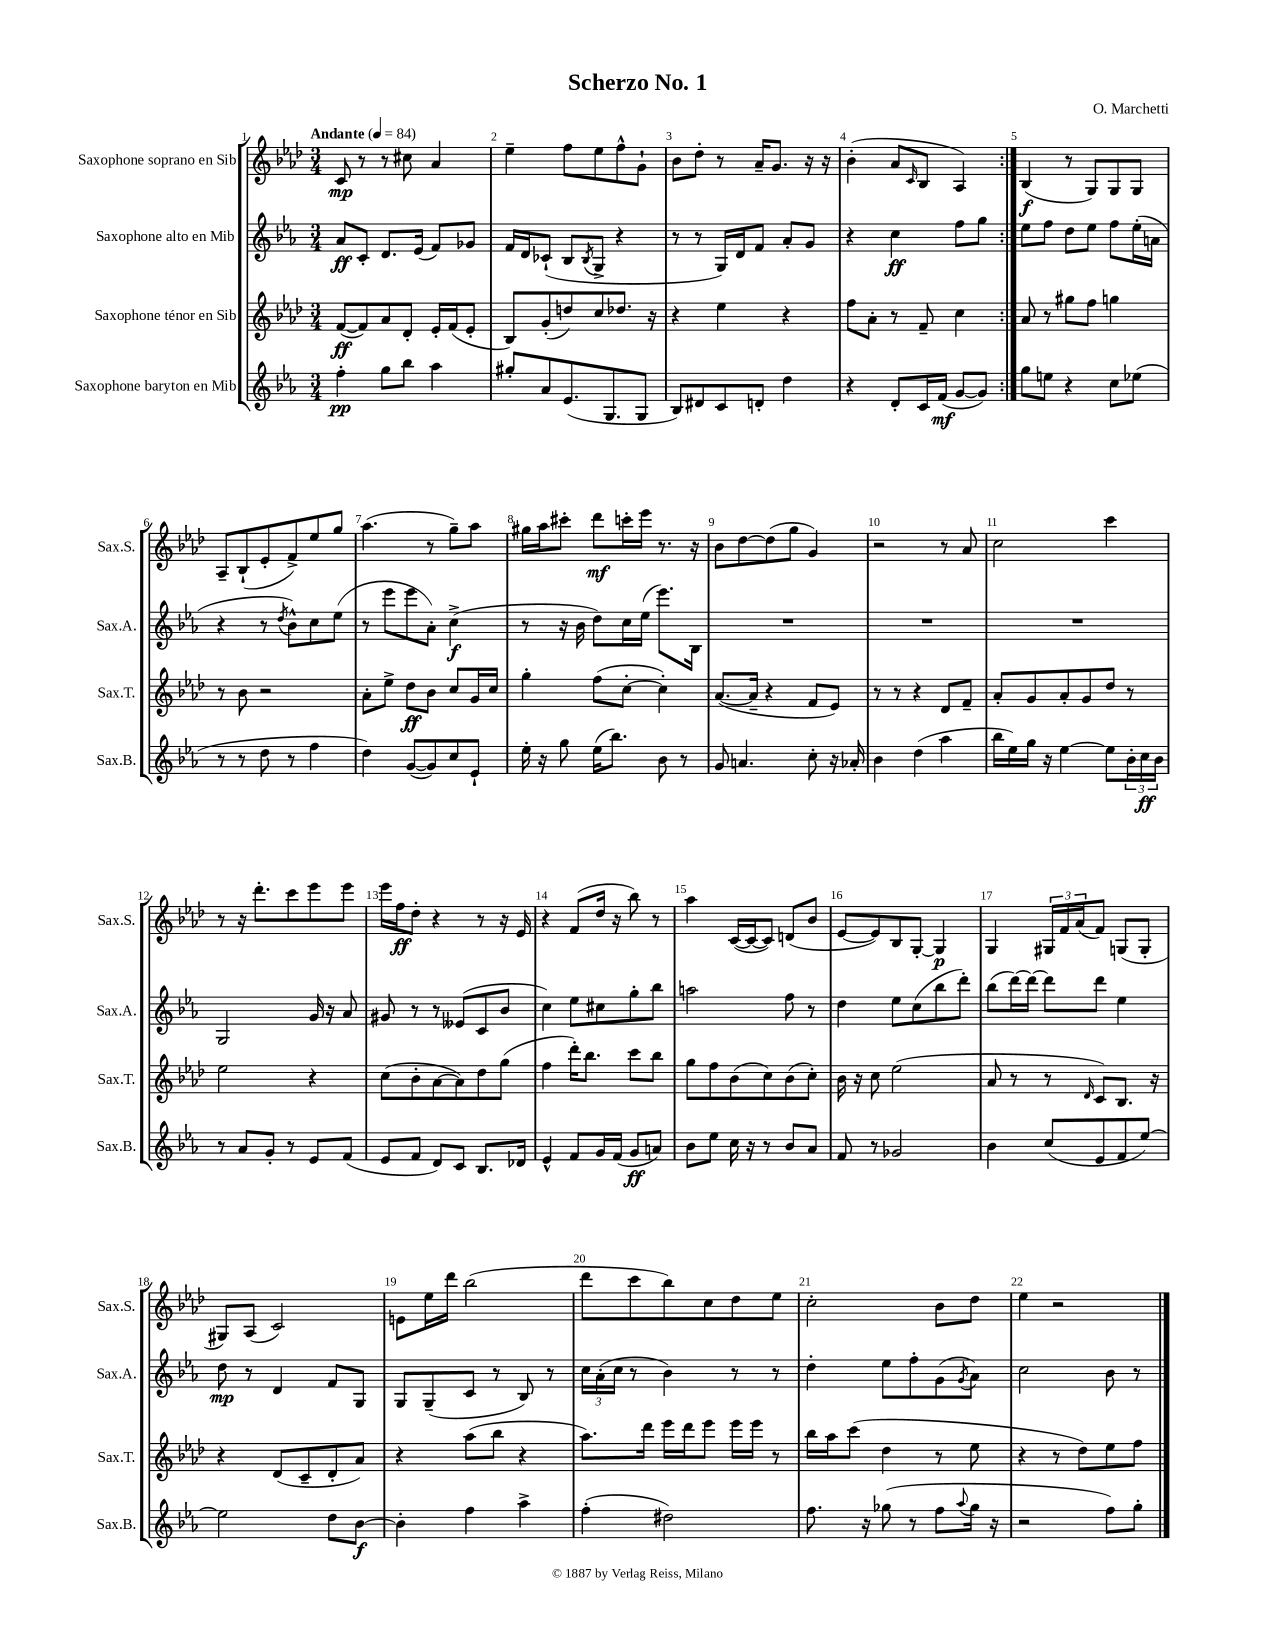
\header { title = "Scherzo No. 1" composer = "O. Marchetti" }
<<
\new StaffGroup <<
\new Staff = "s0" \with { instrumentName = "Saxophone soprano en Sib" shortInstrumentName = "Sax.S." } {
    \clef treble \key aes \major \numericTimeSignature \time 3/4 \tempo "Andante" 4 = 84
    \repeat volta 2 { c'8\mp r8 r8 cis''8 aes'4 |
    ees''4-- f''8 ees''8 f''8-^ g'8-! |
    bes'8 des''8-. r8 aes'16-- g'8. r16 r16 |
    bes'4-.( aes'8 \grace { c'16 } bes8 aes4) | }
    bes4\f( r8 g8) g8 g8 |
    aes8-- bes8-!( ees'8-. f'8->) ees''8 g''8 |
    aes''4.( r8 g''8--) aes''8 |
    gis''16 aes''16 cis'''8-. des'''8\mf c'''16-. ees'''16 r8. r16 |
    bes'8 des''8~ des''8( g''8 g'4) |
    r2 r8 aes'8 |
    c''2 c'''4 |
    r8 r16 des'''8.-. c'''8 ees'''8 ees'''8 |
    ees'''16 f''16\ff des''8-. r4 r8 r16 ees'16 |
    r4 f'8( des''16 r16 bes''8) r8 |
    aes''4 c'16~( c'16~ c'8) d'8( bes'8 |
    ees'8~ ees'8) bes8 g8~-. g4\p |
    g4 \tuplet 3/2 { gis16 f'16 aes'16( } f'8) g8( g8-. |
    gis8) aes8( c'2) |
    e'8 ees''16 des'''16 bes''2( |
    des'''8 c'''8 bes''8) c''8 des''8 ees''8 |
    c''2-. bes'8 des''8 |
    ees''4 r2 \bar "|." |
}
\new Staff = "s1" \with { instrumentName = "Saxophone alto en Mib" shortInstrumentName = "Sax.A." } {
    \clef treble \key ees \major \numericTimeSignature \time 3/4
    \repeat volta 2 { aes'8\ff c'8-. d'8. ees'16( f'8) ges'8 |
    f'16 d'16 ces'8-!( bes8 \acciaccatura { bes8 } g8-> r4 |
    r8 r8 g16) d'16 f'8 aes'8-. g'8 |
    r4 c''4\ff f''8 g''8 | }
    ees''8 f''8 d''8 ees''8 f''8 ees''16-.( a'16 |
    r4 r8 \acciaccatura { d''8 } bes'8-^) c''8 ees''8( |
    r8 ees'''8 ees'''8 aes'8-.) c''4->\f( |
    r8 r16 bes'16 d''8) c''16 ees''16( ees'''8.) bes16 |
    R2. |
    R2. |
    R2. |
    g2 g'16 r16 aes'8 |
    gis'8 r8 r8 eeses'8( c'8 bes'8 |
    c''4) ees''8 cis''8 g''8-. bes''8 |
    a''2 f''8 r8 |
    d''4 ees''8 c''8( bes''8 d'''8-.) |
    bes''8( d'''16~) d'''16~ d'''8 d'''8 ees''4 |
    d''8\mp r8 d'4 f'8 g8 |
    g8 g8--( c'8 r8 bes8) r8 |
    \tuplet 3/2 { c''16 aes'16-.( c''16 } r8 bes'4) r8 r8 |
    d''4-. ees''8 f''8-. g'8( \acciaccatura { g'8 } aes'8) |
    c''2 bes'8 r8 \bar "|." |
}
\new Staff = "s2" \with { instrumentName = "Saxophone ténor en Sib" shortInstrumentName = "Sax.T." } {
    \clef treble \key aes \major \numericTimeSignature \time 3/4
    \repeat volta 2 { f'8~\ff( f'8) aes'8 des'8-. ees'16-. f'16( ees'8-. |
    bes8) g'8-.( d''8) c''8 des''8. r16 |
    r4 ees''4 r4 |
    f''8 aes'8-. r8 f'8-- c''4 | }
    aes'8 r8 gis''8 f''8 g''4 |
    r8 bes'8 r2 |
    aes'8-. ees''8-> des''8\ff bes'8 c''8 g'16 c''16 |
    g''4-. f''8( c''8~-. c''4-.) |
    aes'8.~( aes'16-- r4 f'8 ees'8) |
    r8 r8 r4 des'8 f'8-- |
    aes'8-. g'8 aes'8-. g'8 des''8 r8 |
    ees''2 r4 |
    c''8( bes'8-. aes'8~ aes'8) des''8 g''8( |
    f''4 des'''16-.) bes''8. c'''8 bes''8 |
    g''8 f''8 bes'8( c''8) bes'8( c''8-.) |
    bes'16 r16 c''8 ees''2( |
    aes'8 r8 r8 \grace { des'16 } c'8) bes8. r16 |
    r4 des'8( c'8-- des'8-. aes'8) |
    r4 aes''8( bes''8 r4 |
    aes''8.) des'''16 ees'''16 des'''16 ees'''8 ees'''16 ees'''16 r8 |
    bes''16 aes''16 c'''8( des''4 r8 ees''8 |
    r4 r8 des''8) ees''8 f''8 \bar "|." |
}
\new Staff = "s3" \with { instrumentName = "Saxophone baryton en Mib" shortInstrumentName = "Sax.B." } {
    \clef treble \key ees \major \numericTimeSignature \time 3/4
    \repeat volta 2 { f''4-.\pp g''8 bes''8 aes''4 |
    gis''8-. aes'8 ees'8.( g8. g8 |
    bes8) dis'8 c'8 d'8-. d''4 |
    r4 d'8-. c'16 f'16\mf( g'8~ g'8) | }
    g''8 e''8 r4 c''8 ees''8( |
    r8 r8 d''8 r8 f''4 |
    d''4) g'8~( g'8) c''8 ees'8-! |
    ees''16-. r16 g''8 ees''16( bes''8.) bes'8 r8 |
    g'8 a'4. c''8-. r16 aes'16-. |
    bes'4 d''4( aes''4 |
    bes''16 ees''16) g''16 r16 ees''4~ ees''8 \tuplet 3/2 { bes'16-. c''16\ff bes'16 } |
    r8 aes'8 g'8-. r8 ees'8 f'8( |
    ees'8 f'8 d'8) c'8 bes8. des'16 |
    ees'4-^ f'8 g'16 f'16( g'8\ff a'8) |
    bes'8 ees''8 c''16 r16 r8 bes'8 aes'8 |
    f'8 r8 ges'2 |
    bes'4 c''8( ees'8 f'8 ees''8~) |
    ees''2 d''8 bes'8~\f |
    bes'4-. f''4 aes''4-> |
    f''4-.( dis''2) |
    f''8. r16 ges''8( r8 f''8 \appoggiatura { aes''8 } ges''16 r16 |
    r2 f''8) g''8-. \bar "|." |
}
>>
>>
\layout { \context { \Score \override BarNumber.break-visibility = ##(#f #t #t) barNumberVisibility = #all-bar-numbers-visible } }
